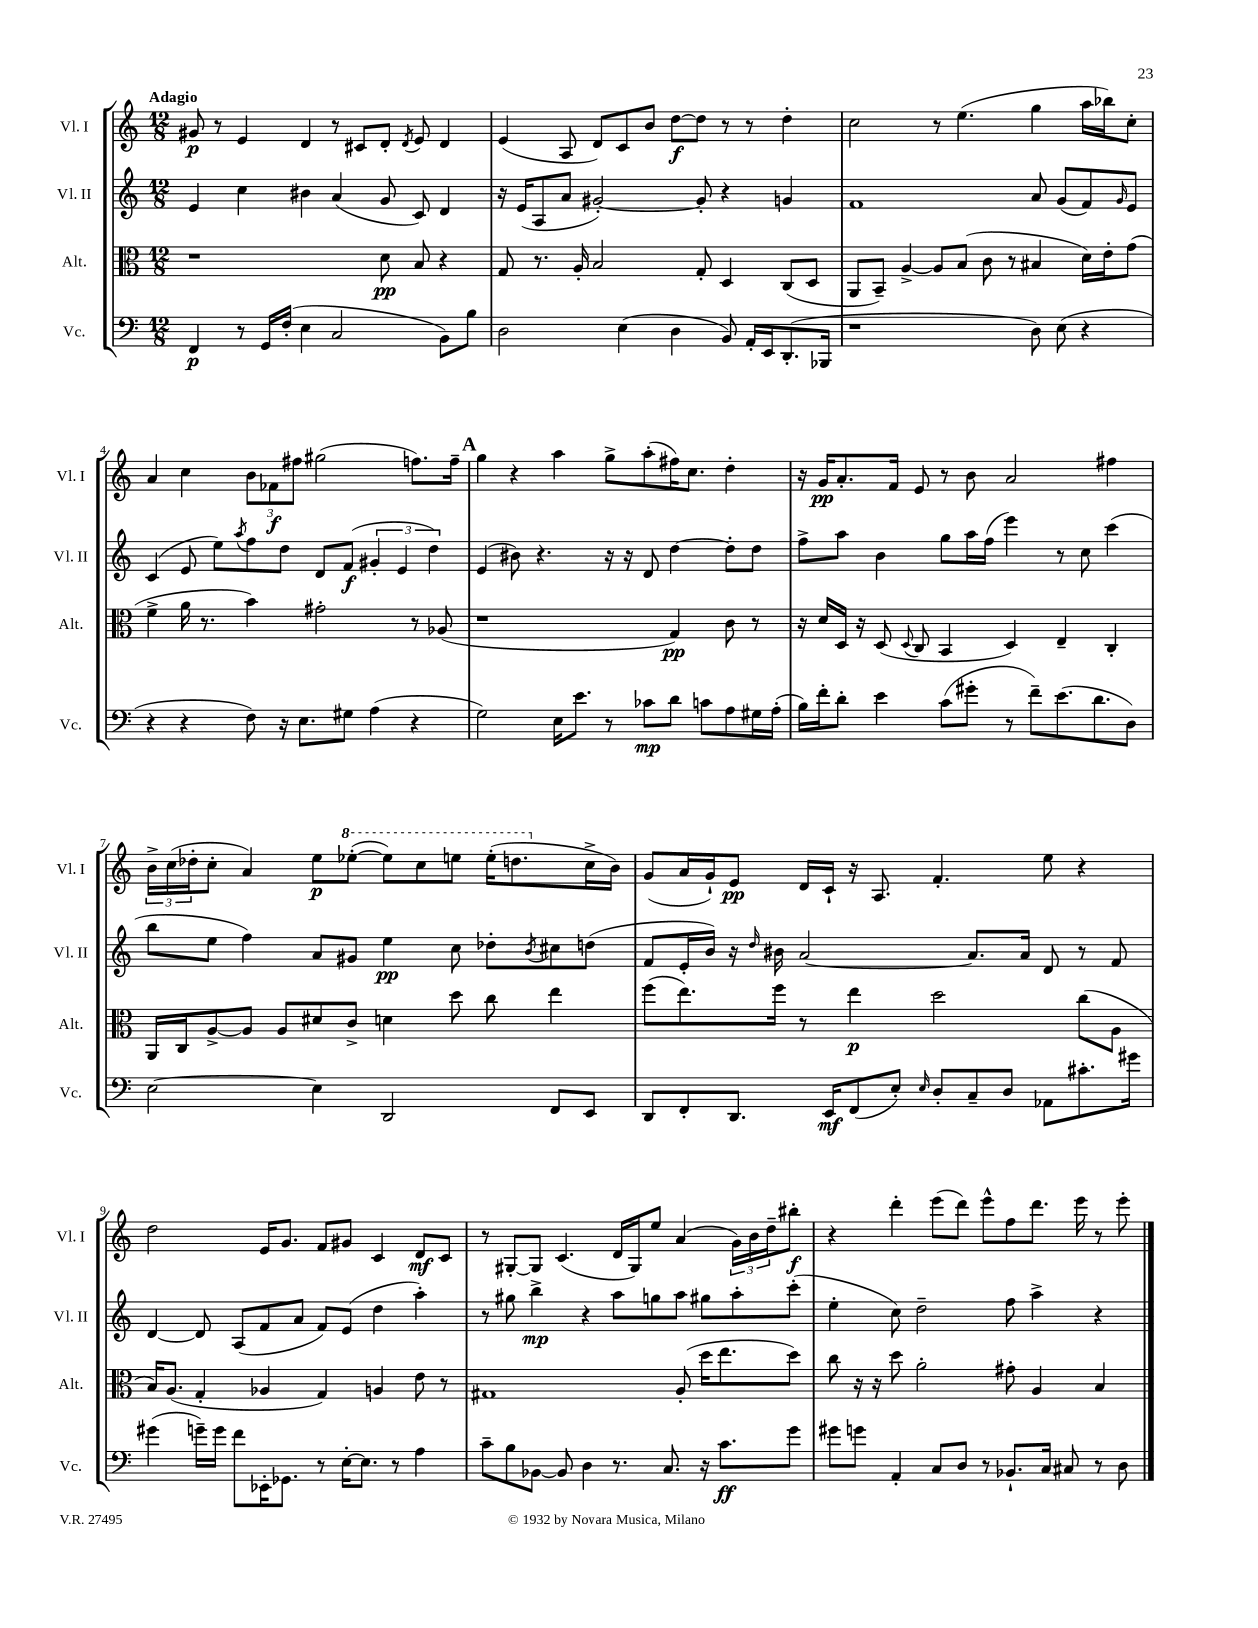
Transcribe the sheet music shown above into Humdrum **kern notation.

**kern	**kern	**kern	**kern
*staff4	*staff3	*staff2	*staff1
*clefF4	*clefC3	*clefG2	*clefG2
*k[]	*k[]	*k[]	*k[]
*M12/8	*M12/8	*M12/8	*M12/8
4FF	1r	4e	8g#
.	.	.	8r
8r	.	4cc	4e
16GG	.	.	.
(16F'	.	.	.
4E	.	4b#	4d
2C	.	(4a	8r
.	.	.	8c#
.	8d	8g	8d'
.	.	.	8qd
.	8B	8c)	8e
8BB)	4r	4d	4d
8B	.	.	.
=	=	=	=
2D	8G	16r	(4e
.	.	(16e	.
.	8.r	8A	.
.	.	8a	8A
.	16A'	.	.
.	2B	[2g#')	8d)
(4E	.	.	8c
.	.	.	8b
4D	.	.	[8dd
.	8G'	8g#']	8dd]
8BB)	4D	4r	8r
16AA'	.	.	8r
16EE	.	.	.
(8.DD'	(8C	4g	4dd'
.	8D	.	.
16BBB-	.	.	.
=	=	=	=
1r	8AA	1f	2cc
.	8BB~)	.	.
.	[4A^	.	.
.	8A]	.	8r
.	(8B	.	(4.ee
.	8c	.	.
.	8r	.	.
8D)	4B#	8a	4gg
(8E	.	(8g	.
4r	16d)	8f)	16aa
.	16e'	.	16bb-)
.	.	16qqg	.
.	(8g	8e	8cc'
=	=	=	=
4r	4f^	(4c	4a
4r	16a	8e	4cc
.	8.r	.	.
.	.	8ee)	.
.	.	8qaa	.
8F)	4b)	8ff	12b
.	.	.	12f-
16r	.	8dd	.
.	.	.	12ff#
8.E	.	.	.
.	2g#'	8d	(2gg#
8G#	.	(8f	.
(4A	.	6g#'	.
.	.	6e	.
4r	8r	.	8.ff)
.	.	6dd)	.
.	(8A-	.	.
.	.	.	16ff~
=	=	=	=
2G)	1r	(4e	4gg
.	.	8b#)	4r
.	.	4.r	.
16E	.	.	4aa
8.e	.	.	.
8r	.	16r	8gg^
.	.	16r	.
8c-	.	8d	(8aa'
8d	4G)	[4dd	16ff#)
.	.	.	8.cc
8c	.	.	.
8A	8c	8dd']	4dd'
16G#	8r	8dd	.
(16A'	.	.	.
=	=	=	=
16B)	16r	8ff^	16r
16f'	16d	.	16g
8d'	16D	8aa	8.a'
.	16r	.	.
4e	(8D	4b	.
.	.	.	16f
.	8qqD	.	.
.	8C	.	8e
(8c	4BB	8gg	8r
8g#'	.	16aa	8b
.	.	(16ff	.
8r	4D)	4eee)	2a
8f~)	.	.	.
(8.e	4E~	8r	.
.	.	8cc	.
8.d	.	.	.
.	4C'	(4ccc	4ff#
8D)	.	.	.
=	=	=	=
[2E	16AA	8bb	24b^
.	.	.	(24cc
.	16C	.	.
.	.	.	24dd-'
.	[8A^	8ee	8cc'
.	8A]	4ff)	4a)
.	8A	.	.
4E]	8d#	8a	8ee
.	8c^	8g#	([8eee-'
2DD	4d	4ee	8eee-])
.	.	.	8ccc
.	8dd	8cc	8eee
.	8cc	8dd-'	(16eee'
.	.	.	8.ddd
.	.	8qb	.
8FF	4ee	8cc#	.
8EE	.	(8dd	16cc^
.	.	.	16b)
=	=	=	=
8DD	(8ff	8f	(8g
8FF'	8.ee)	16e'	16a
.	.	16b)	16g`)
8.DD	.	16r	8e
.	.	16qqdd	.
.	16ff	16b#	.
.	8r	[2a	16d
16EE	.	.	16c`
(8FF	4ee	.	16r
.	.	.	8.A
8E')	.	.	.
16qqE	.	.	.
8D'	2dd	.	4.f'
8C~	.	8.a]	.
8D	.	.	.
.	.	16a	.
8AA-	.	8d	8ee
8.c#'	(8cc	8r	4r
.	8A	8f	.
16g#	.	.	.
=	=	=	=
(4g#	16B)	[4d	2dd
.	(8.A	.	.
16g~)	4G'	8d]	.
16g	.	.	.
8f	.	(8A	.
16EE-'	4A-	8f	16e
8.GG-	.	.	8.g
.	.	8a	.
8r	4G)	8f)	8f
[16E'	.	(8e	8g#
8.E]	.	.	.
.	4A	4dd	4c
8r	.	.	.
4A	8e	4aa')	8d
.	8r	.	8c
=	=	=	=
8c~	1G#	8r	8r
8B	.	8gg#	[8G#'
[8BB-	.	4bb^	8G#]
8BB-]	.	.	(4.c
4D	.	4r	.
8.r	.	8aa	16d
.	.	.	16G#)
.	.	8gg	8ee
8.C	.	.	.
.	(8A'	8aa	(4a
16r	16dd	8gg#	.
8.c	8.ee	.	.
.	.	8aa'	24g)
.	.	.	24b
.	.	.	24dd~
8g	8dd)	(8ccc'	8bb#'
=	=	=	=
8g#	8cc	4ee'	4r
8g	16r	.	.
.	16r	.	.
4AA'	8dd	8cc)	4ddd'
.	2a'	2dd~	.
8C	.	.	(8eee
8D	.	.	8ddd)
8r	.	.	8eee^^
8.BB-`	8g#'	8ff	8ff
.	4A	4aa^	8.ddd
16C	.	.	.
8C#	.	.	.
.	.	.	16eee
8r	4B	4r	8r
8D	.	.	8eee'
==	==	==	==
*-	*-	*-	*-
